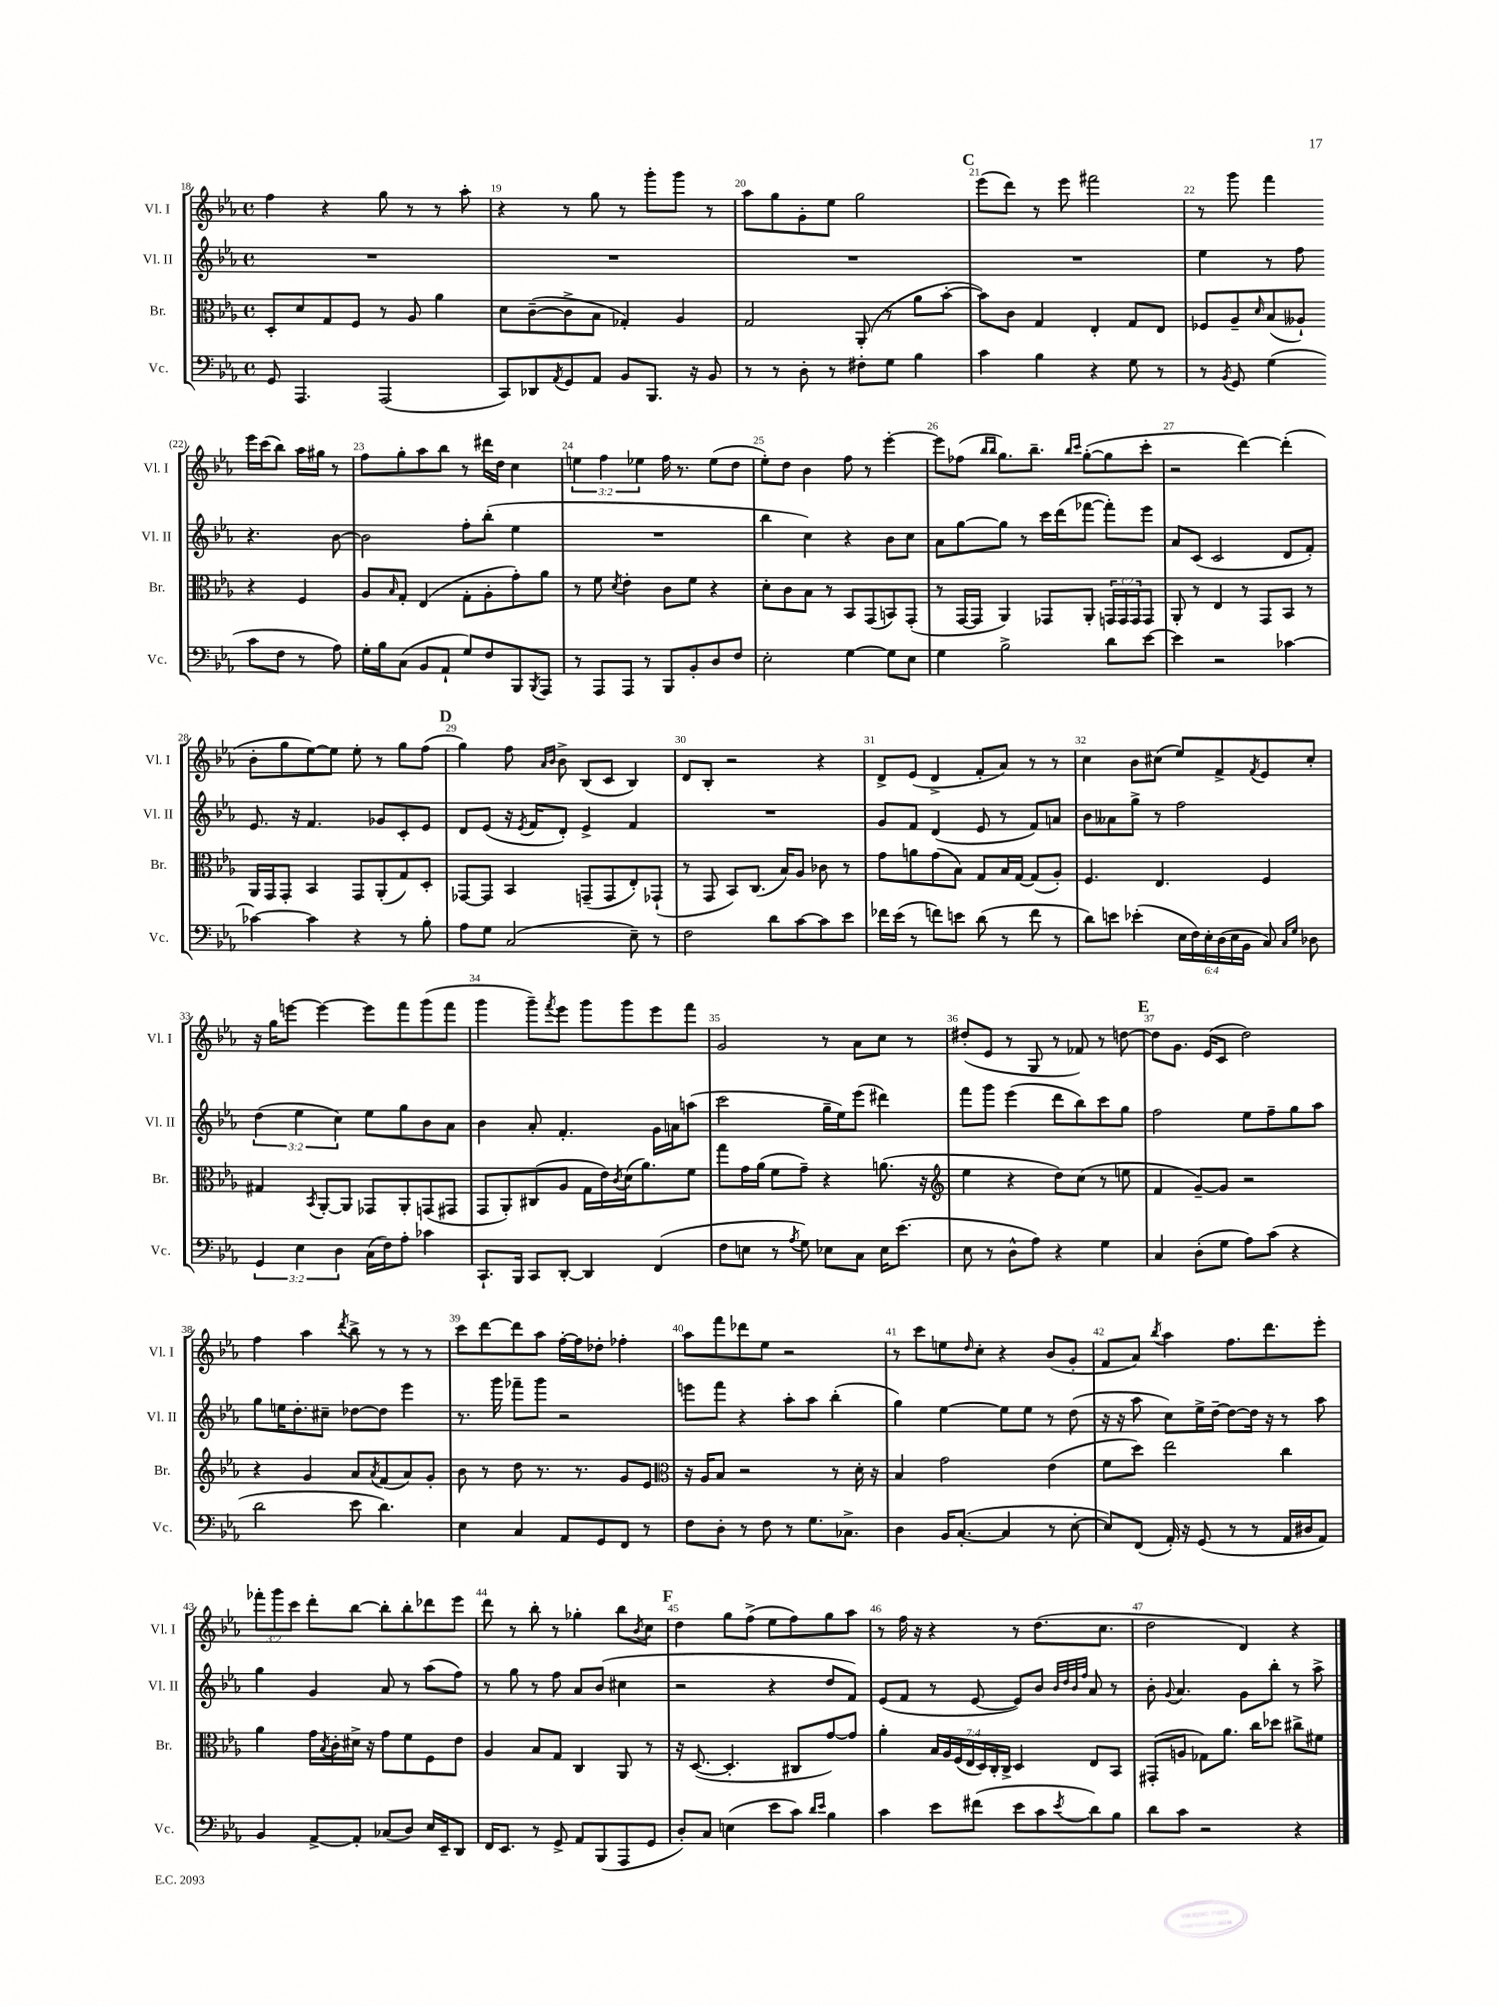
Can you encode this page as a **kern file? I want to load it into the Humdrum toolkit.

**kern	**kern	**kern	**kern
*staff4	*staff3	*staff2	*staff1
*clefF4	*clefC3	*clefG2	*clefG2
*k[b-e-a-]	*k[b-e-a-]	*k[b-e-a-]	*k[b-e-a-]
*M4/4	*M4/4	*M4/4	*M4/4
*met(c)	*met(c)	*met(c)	*met(c)
8GG/	8D'/L	1r	4ff\
4.AAA-/	8d/	.	.
.	8G/	.	4r
.	8F/J	.	.
(2AAA-/	8r	.	8gg\
.	8A-/	.	8r
.	4a-\	.	8r
.	.	.	8aa-'\
=	=	=	=
8CC/L)	8d\L	1r	4r
8DD-/	([8c~\	.	.
8qAA-/	.	.	.
8GG/	8c^\]	.	8r
8AA-/J	8B-\J	.	8gg\
8BB-/L	4G-'/)	.	8r
8.BBB-/J	.	.	8ggg'\L
.	4A-/	.	8ggg\J
16r	.	.	.
8BB-/	.	.	8r
=	=	=	=
8r	2G/	1r	8aa-\L
8r	.	.	8gg\
8D'\	.	.	8g'\
8r	.	.	8ee-\J
8F#'\L	(8AA-'/	.	2gg\
8G\J	8r	.	.
4B-\	8a-\L	.	.
.	[8b-'\J	.	.
=	=	=	=
4c\	8b-\]L)	1r	(8eee-\L
.	8c\J	.	8ddd\J)
4B-\	4G/	.	8r
.	.	.	8eee-\
4r	4E-'/	.	2fff#\
8G\	8G/L	.	.
8r	8E-/J	.	.
=	=	=	=
8r	8F-/L	4ee-\	8r
8qBB-/	.	.	.
8GG/	8A-~/	.	8ggg\
.	16qqd/	.	.
(4G\	(8B-/	8r	4fff\
.	8A--`/J)	8ff\	.
8c\L	4r	4.r	16eee-\LL
.	.	.	(16ccc\J
8F\J	.	.	8bb-\J)
8r	4F-/	.	16aa-\LL
.	.	.	16gg#\JJ
8A-\)	.	[8b-\	8r
=	=	=	=
16G'\LL	8A-/L	2b-\]	8ff\L
16B-\J	.	.	.
.	16qqB-/	.	.
(8C\J	8G'/J	.	8gg'\
8BB-/L	(4E-/	.	8aa-\
8AA-`/J	.	.	8bb-\J
8G/L)	8G'\L	8ff'\L	8r
8F/	8A-'\	(8bb-'\J	16ddd#\LL
.	.	.	16dd\JJ
8BBB-/	8g'\)	4ee-\	4cc\
8qBBB-/	.	.	.
8AAA-/J	8a-\J	.	.
=	=	=	=
8r	8r	1r	6ee\
8AAA-/L	8f\	.	.
.	.	.	6ff\
.	8qd/	.	.
8AAA-/J	4e-'\	.	.
.	.	.	6ee-\
8r	.	.	.
8BBB-/L	8c\L	.	16ff\
.	.	.	8.r
8BB-'/	8f\J	.	.
8D/	4r	.	(8ee-\L
8F/J	.	.	8dd\J
=	=	=	=
2E-'\	8d'\L	4bb-\	8ee-'\L)
.	8c\	.	8dd\J
.	8B-\J	4cc\)	4b-\
.	8r	.	.
[4G\	8BB-/L	4r	8ff\
.	(8GG/	.	8r
8G\]L	8BB/)	8b-\L	[4eee-'\
8E-\J	(8GG'/J	8cc\J	.
=	=	=	=
4G\	8r	8a-\L	8eee-\]L
.	[16GG/LL	[8gg\	(8ff-\J
.	16GG/]JJ	.	.
.	.	.	16qqbb-/LL
.	.	.	16qqbb-/JJ
2B-^\	4AA-/)	8gg\]J	8.gg\L)
.	.	8r	.
.	.	.	8.bb-~\J
.	8GG-/L	16ccc\LL	.
.	.	(16ddd\J	.
.	.	.	16qqbb-/LL
.	.	.	16qqccc/JJ
.	8AA-'/J	[8fff-\J	([8gg'\L
8d\L	24GG/LL	8fff-'\]L)	8gg\]
.	24GG/	.	.
.	24GG/J	.	.
[8e-\J	8GG/J	8eee-\J	8ccc'\J
=	=	=	=
4e-\]	8AA-'/	8a-/L	2r
.	8r	(8c/J	.
2r	4E-/	2c/	.
.	8r	.	[4ddd\)
.	8GG/L	.	.
[4c-\	8BB-/J	8d/L	(4ddd'\]
.	8r	8f'/J)	.
=	=	=	=
4c-\_	16AA-/LL	8.e-/	8b-'\L
.	16GG/J	.	.
.	8GG'/J	.	8gg\
.	.	16r	.
4c-\]	4BB-/	4.f/	[8ee-\)
.	.	.	8ee-\]J
4r	8GG/L	.	8ee-'\
.	(8AA-'/	8g-/L	8r
8r	8G/)	8c'/	8gg\L
8B-'\	8D'/J	8e-/J	(8ff\J
=	=	=	=
8A-\L	[8GG-/L	8d/L	4gg\)
8G\J	8GG-/]J	(8e-/J	.
(2C/	4BB-/	16r	8ff\
.	.	8qe-/	.
.	.	16f/LK	.
.	.	.	16qqa-/LL
.	.	.	16qqb-/JJ
.	.	8d'/J)	8b-^\
.	(8GG~/L	4e-^/	(8B-/L
.	8GG/	.	8c/J
8E-~\)	8E-'/)	4f/	4B-/)
8r	(8GG-`/J	.	.
=	=	=	=
2F\	8r	1r	8d/L
.	8GG/	.	8B-'/J
.	8BB-/L)	.	2r
.	(8.C/J	.	.
8d\L	.	.	.
.	16B-/LK)	.	.
[8c\	8A-/J	.	.
8c\]	8c-\	.	4r
8e-\J	8r	.	.
=	=	=	=
16f-\LL	8g\L	8g/L	8d^/L
(16e-\JJ	.	.	.
8r	8a\	8f/J	(8e-/J
8f\L)	(8g\	(4d/	4d^/
8e\J	8B-\J)	.	.
(8d\	8G/L	8e-/	8f'/L
8r	16B-/L	8r	8a-/J)
.	[16G/JJ	.	.
8f\	(8G/]L	8f/L)	8r
8r	8A-'/J)	8a/J	8r
=	=	=	=
8d\L)	4.F/	8b-\L	4cc\
8e\J	.	8a--\	.
(4e-'\	.	8gg^\J	8b-\L
.	4.E-/	8r	(8cc#\J
24E-\LL	.	2ff\	8ee-/L)
24F\)	.	.	.
24E-'\	.	.	.
(24D\	.	.	8f^/
24E-\	.	.	.
24BB-\JJ	.	.	.
.	.	.	8qf/
8C/)	4F/	.	8e-/
16qqC/LL	.	.	.
16qqG/JJ	.	.	.
8D-\	.	.	8cc#'/J
=	=	=	=
6GG/	4G#/	(6dd\	16r
.	.	.	16gg\LK
.	.	.	[8eee\J
6E-\	.	6ee-\	.
.	8qBB-/	.	.
.	[8AA-'/L	.	4eee\_
6D\	.	6cc\)	.
.	8AA-/]J	.	.
(16C\LL	8GG-/L	8ee-\L	8eee\]L
16F\J)	.	.	.
8A-'\J	8AA-'/	8gg\	8fff\
4c-\	(8GG/	8b-\	(8ggg\
.	8GG#/J	8a-\J	8fff\J
=	=	=	=
8.CC`/L	8GG/L	4b-\	4ggg\
.	8AA-'/)	.	.
16BBB-/Jk	.	.	.
8CC/L	(8C#/	8a-'/	8ggg~\L)
.	.	.	8qfff/
[8DD'/J	8A-/J	4.f'/	8eee-\J
4DD/]	16G\LL	.	8ggg\L
.	16e-\)	.	.
.	8qc/	.	.
.	(16d\J	.	8ggg\
.	8.a-\)	.	.
(4FF/	.	16g\LL	8eee-\
.	.	16a\J	.
.	8f\J	(8aa\J	8fff\J
=	=	=	=
8F\L	8gg\L	2ccc\	2g/
8E\J	16g\L	.	.
.	(16a-\JJ	.	.
8r	8f\L	.	.
8qA-/	.	.	.
8G\)	8g~\J)	.	.
8E-\L	4r	16gg~\LL	8r
.	.	16ee-\J)	.
8C\J	.	(8eee-\J	8a-\L
16E-\LK	(8.a\	4ddd#\)	8cc\J
(8.e-\J	.	.	.
.	.	.	8r
.	16r	.	.
=	=	=	=
*	*clefG2	*	*
8E-\	4ee-\	8fff\L	(8dd#'/L
8r	.	8ggg\J	8e-/J
8D^^\L	4r	(4eee-\	8r
8A-\J)	.	.	8G/
4r	8dd\L)	8ddd\L	8r
.	(8cc\J	8bb-\)	8f-/)
4G\	8r	8ccc\	8r
.	8ee\	8gg\J	[8dd\
=	=	=	=
4C/	4f/	2ff\	8dd\]L
.	.	.	8.g\J
(8D'\L	[8g~/L)	.	.
.	.	.	(16e-/LK
8G\J	8g/]J	.	8c/J
8A-\L)	2r	8ee-\L	2dd\)
(8c\J	.	8ff~\	.
4r	.	8gg\	.
.	.	8aa-\J	.
=	=	=	=
2d\	4r	8gg\L	4ff\
.	.	16ee\K	.
.	.	8.dd'\	.
.	4g/	.	4aa-\
.	.	8cc#~\J	.
.	.	.	8qddd/
8e-\	8a-/L	[8dd-\L	8bb-^\
.	8qa-/	.	.
4.d\)	(8f/	8dd-\]J	8r
.	8a-/)	4eee-\	8r
.	8g'/J	.	8r
=	=	=	=
4E-\	8b-\	8.r	8ccc\L
.	8r	.	[8ddd\
.	.	16ggg\	.
4C/	8dd\	8fff-~\L	8ddd\]
.	8.r	8ggg\J	8aa-\J
8AA-/L	.	2r	[16ff'\LL
.	8.r	.	16ff\]J
8GG/	.	.	8dd-'\J
8FF/J	8g/L	.	4ff-'\
8r	8e-/J	.	.
=	=	=	=
*	*clefC3	*	*
8F\L	16r	8eee\L	8aa-\L
.	16A-/LK	.	.
8D'\J	8B-/J	8fff\J	8fff\
8r	2r	4r	8ddd-\
8F\	.	.	8ee-\J
8r	.	8aa-'\L	2r
8.G\L	.	8aa-\J	.
.	8r	(4bb-'\	.
8.C-^\J	.	.	.
.	16d'\	.	.
.	16r	.	.
=	=	=	=
4D\	4B-/	4gg\)	8r
.	.	.	8ccc\L
16BB-/LK	2g\	[4ee-\	8ee\
([8.C'/J	.	.	.
.	.	.	16qqdd/
.	.	.	8cc'\J
4C/]	.	8ee-\]L	4r
.	.	8ee-\J	.
8r	(4e-\	8r	(8b-/L
[8E-'\	.	(8dd\	8g'/J
=	=	=	=
8E-/]L)	8f\L	16r	8f/L
.	.	16r	.
(8FF/J	8dd\J)	8aa-\	8a-/J)
.	.	.	8qbb-/
16AA-'/)	2ee-\	8cc\L)	4aa-\
16r	.	.	.
(8GG/	.	16ee-^\L	.
.	.	[16dd~\JJ	.
8r	.	8dd\_L	8.ff\L
8r	.	16dd\]Jk	.
.	.	16r	8.ddd\
16AA-/LL	4cc\	8r	.
16D#/J	.	.	.
8AA-/J)	.	8aa-\	8eee-'\J
=	=	=	=
4BB-/	4a-\	4gg\	12fff-'\L
.	.	.	12ggg\
.	.	.	12ccc\J
[8AA-^/L	16g\LL	4g/	8ddd'\L
.	8qB-/	.	.
.	16c'\	.	.
8AA-'/]J	16d#^\JJ	.	[8bb-\J
.	16r	.	.
(8C-/L	8g\L	8a-/	8bb-'\]L
8D/J)	8f\	8r	8bb-'\
16E-/LL	8F\	(8aa-\L	8ddd-\
16EE-~/J	.	.	.
8DD/J	8e-\J	8ff\J)	8eee-\J
=	=	=	=
16FF/LK	4A-/	8r	8ddd\
8.EE-/J	.	.	.
.	.	8gg\	8r
8r	8B-/L	8r	8bb-'\
8GG^/	8G/J	8ff\	8r
8AA-/L	4C/	8a-/L	4gg-'\
(8BBB-/	.	(8b-/J	.
8AAA-/	8AA-/	4cc#\	8bb-\L
.	.	.	8qb-/
8GG/J	8r	.	8cc\J
=	=	=	=
8D'/L)	16r	2r	4dd\
.	([8.D/	.	.
8C/J	.	.	.
(4E\	4.D'/]	.	8gg\L
.	.	.	(8ff^\J
8e-\L	.	4r	8ee-\L
8c\J)	8C#/L	.	8ff\)
16qqd/LL	.	.	.
16qqe-/JJ	.	.	.
4B-\	[8g/)	8dd/L	8gg\
.	8g/]J	8f/J)	8aa-\J
=	=	=	=
4c\	4a-'\	(8e-/L	8r
.	.	8f/J	16ff\
.	.	.	16r
8e-\L	28B-/LL	8r	4r
.	28A-/	.	.
.	(28F/	.	.
.	28E-/	.	.
(8f#\J	.	[8e-/	.
.	28D/)	.	.
.	28C'/	.	.
.	28C^/JJ	.	.
8e-\L	4D/	8e-/]L)	8r
8c\	.	8b-/J	(8.dd\L
.	.	32qqb-/LLL	.
.	.	32qqdd/	.
.	.	32qqb-/	.
8qe-/	.	32qqff/JJJ	.
8d\)	8E-/L	8a-/	.
.	.	.	8.cc\J
8B-\J	8BB-/J	8r	.
=	=	=	=
8d\L	(8GG#'/L	8b-'\	2dd\
.	.	8qqg/	.
8c\J	8A/J	4.a-/	.
2r	8G-\L)	.	.
.	8.a-\J	.	.
.	.	8g\L	4d/)
.	16cc\LK	.	.
.	8dd-\J	8bb-'\J	.
4r	8cc#^\L	8r	4r
.	8f#\J	8aa-^\	.
==	==	==	==
*-	*-	*-	*-
